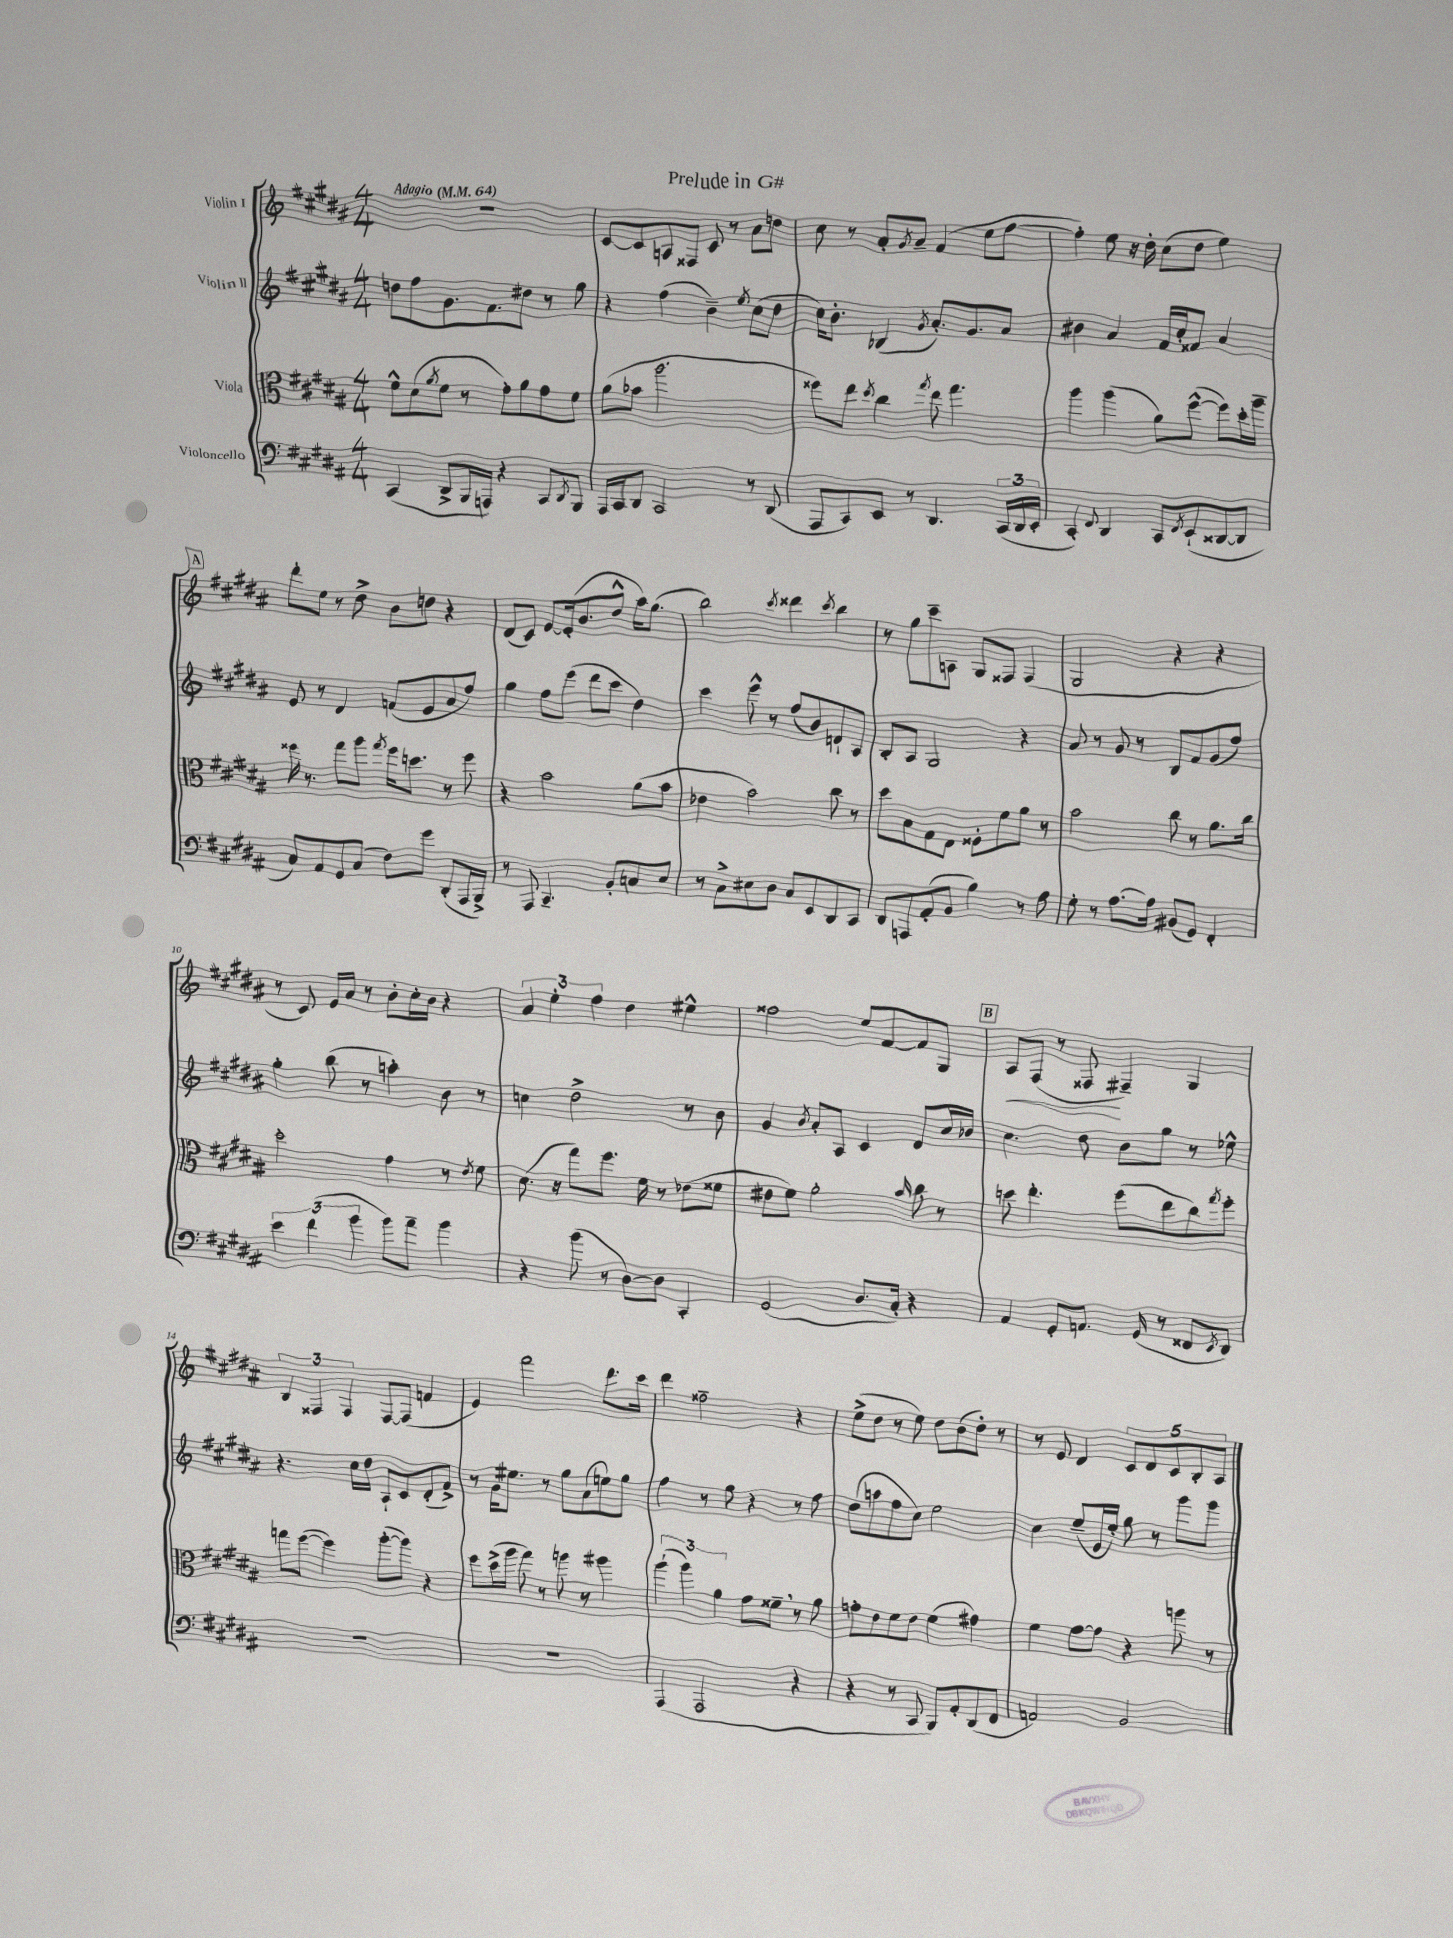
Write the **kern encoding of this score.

**kern	**kern	**kern	**kern	**dynam
*part4	*part3	*part2	*part1	*part1
*staff4	*staff3	*staff2	*staff1	*staff1
*I"Violoncello	*I"Viola	*I"Violin II	*I"Violin I	*
*clefF4	*clefC3	*clefG2	*clefG2	*
*k[f#c#g#d#a#]	*k[f#c#g#d#a#]	*k[f#c#g#d#a#]	*k[f#c#g#d#a#]	*
*M4/4	*M4/4	*M4/4	*M4/4	*
*MM64	*MM64	*MM64	*MM64	*
=1	=1	=1	=1	=1
!	!	!	!LO:TX:a:B:t=Adagio	!
(4CC#/	8f#^^\L	8ddn\L	1r	.
.	(8d#\	8ff#\	.	.
.	8qa#/	.	.	.
8DD#^/L	8f#\J	8.g#\	.	.
16BBB/L	8r	.	.	.
16AAAn/JJ)	.	8.f#\	.	.
4r	8g#'\L)	.	.	.
.	8a#\	8dd#X\J	.	.
8CC#/L	8g#\	8r	.	.
8qDD#/	.	.	.	.
8BBB/J	8f#\J	8gg#\	.	.
=2	=2	=2	=2	=2
16AAA#/LL	(8a#\L	4r	[8c#/L	.
16CC#/J	.	.	.	.
8DD#/J	8b-X\J	.	8c#/]	.
2CC#/	2.aa#\	(4ff#\	8An/	.
.	.	.	8F##X/J	.
.	.	4b~\)	8c#/	.
.	.	.	8r	.
.	.	8qee/	.	.
8r	.	(8cc#\L	8a#\L	.
(8DD#/	.	8dd#\J	8ddn\J	.
=3	=3	=3	=3	=3
8AAA#/L	8ff##X\L)	16cc#\KL)	8cc#\	.
.	.	8.b'\J	.	.
8CC#/)	8ee\J	.	8r	.
.	8qdd#/	.	.	.
8EE/J	4cc#\	(4B-X/	8a#'/L	.
.	.	.	8qg#/	.
8r	.	.	8a#~/J	.
.	8qgg#/	8qg#/	.	.
4.DD#/	8ee\	8.a#'/L)	(4f#/	.
.	4.gg#\	.	.	.
.	.	8.g#/	.	.
.	.	.	8ee\L	.
(24CC#/LL	.	8a#/J	[8ff#\J	.
24DD#/	.	.	.	.
24EE'/JJ	.	.	.	.
=4	=4	=4	=4	=4
4CC#'/)	4aa#\	4b#X\	4ff#'\])	.
8qqFF#/	.	.	.	.
4DD#/	(4aa#\	4a#/	8ee\	.
.	.	.	16r	.
.	.	.	16dd#'\	.
8CC#/L	8a#\L)	16f#/LL	(8cc#\L	.
.	.	16cc#'/J	.	.
8qFF#/	.	.	.	.
(8EE`/	([8ff#^^\J	8f##X/J	8dd#\J	.
[8DD##X/	8ff#\L])	4a#/	4ee\)	.
8DD##/J]	16dd#'\L	.	.	.
.	16aa#~\JJ	.	.	.
!!LO:LB:g=z
!!LO:REH:place=s1:t=A
=5	=5	=5	=5	=5
8C#/L)	16ff##X\	8e/	8ddd#'\L	.
.	8.r	.	.	.
8AA#/	.	8r	8ee\J	.
8GG#/	8gg#\L	4d#/	8r	.
(8C#/J	8aa#\J	.	8dd#^\	.
.	8qgg#/	.	.	.
8F#\L)	16ff##\KL	(8fn/L	8b\L	.
.	8.ddn\J	.	.	.
8g#\J	.	8e/	8ddn\J	.
(8DD#'/L	8r	8a#/	4r	.
16AAA#/L	8ff##\	8ff#/J)	.	.
16BBB^/JJ)	.	.	.	.
=6	=6	=6	=6	=6
8r	4r	4gg#\	(8d#/L	.
8AAA#/	.	.	8c#/J)	.
4.CC#~/	2b\	8ff#\L	[8e/L	.
.	.	(8eee\J	(16e'/k]	.
.	.	.	8.b/	.
.	.	8ddd#\L	.	.
8BB'/L	.	8ccc#\J	8dd#^^/J	.
8Cn/	(8a#\L	4dd#\)	16aa#\KL)	.
.	.	.	(8.gg#\J	.
8E/J	8b\J	.	.	.
=7	=7	=7	=7	=7
8r	4e-X\	4ccc#\	2bb\)	.
8C#^\L	.	.	.	.
8E#X\	2b\)	8eee^^\	.	.
8D#\J	.	8r	.	.
.	.	.	8qccc#/	.
8C#/L	.	(8ff#/L	4ddd##X\	.
8EE/	.	8b/)	.	.
.	.	.	8qccc#/	.
8DD#/	8cc#\	8dn`/	4bb\	.
8CC#/J	8r	8A#/J	.	.
=8	=8	=8	=8	=8
8DD#/L	8dd#\L	8B'/L	8r	.
8AAAn/	8B\	8A#/J	8gg#\L	.
(8AA#'/	8G#\	2G#/	8ccc#~\	.
8BB/J	8E\J	.	8An\J	.
4B\)	8F##X'\L	.	8G#/L	.
.	8f#\	.	8F##X/J	.
8r	8a#\J	4r	(4F##/	.
8A#\	8r	.	.	.
=9	=9	=9	=9	=9
8G#'\	2b\	8a#/	2G#/	.
8r	.	8r	.	.
[8.A#\L	.	8g#/	.	.
.	.	8r	.	.
16A#\Jk]	.	.	.	.
(8BB#X/L	8cc#\	8B/L	4r	.
8GG#/J)	8r	8f#/	.	.
4FF#'/	8.a#\L	(8g#/	4r	.
.	.	8ff#/J)	.	.
.	16cc#\Jk	.	.	.
!!LO:LB:g=z
=10	=10	=10	=10	=10
6e\	2dd#'\	4gg#'\	8r	.
.	.	.	8c#/)	.
(6f#\	.	.	.	.
.	.	(8bb\	16e/LL	.
.	.	.	16a#/JJ	.
6b\	.	.	.	.
.	.	8r	8r	.
8b\L)	4g#\	4aan'\)	8b'\L	.
8a#~\J	.	.	16cc#'\L	.
.	.	.	16b\JJ	.
4b\	8r	8b\	4r	.
.	8qe/	.	.	.
.	8f#\	8r	.	.
=11	=11	=11	=11	=11
4r	(8.d#\	4ccn\	6a#/	.
.	.	.	6ee'\	.
.	16r	.	.	.
(8b\	8gg#\L)	2dd#^\	.	.
.	.	.	6ff#\	.
8r	8.ff#\J	.	.	.
[8D#\L)	.	.	4dd#\	.
.	16f#\	.	.	.
8D#\J]	8r	.	.	.
4CC#'/	(8e-X\L	8r	4ee#X^^\	.
.	8f##X\J	8b\	.	.
=12	=12	=12	=12	=12
(2GG#/	8e#X\L	4g#/	2ff##X\	.
.	8f#\J)	.	.	.
.	.	8qb/	.	.
.	2a#'\	8a#'/L	.	.
.	.	8A#/J	.	.
8.D#/L	.	4c#/	8ee/L	.
.	.	.	[8f#/	.
16C#'/Jk)	.	.	.	.
.	16qqb/	.	.	.
4r	8cc#\	8d#/L	8f#/]	.
.	8r	16cc#/L	8G#/J	.
.	.	16b-X/JJ	.	.
!!LO:REH:place=s1:t=B
=13	=13	=13	=13	=13
!	!	!	!	!LO:HP:b
4AA#/	8ddn\	4.cc#\	8A#/L	<
.	4.ee'\	.	(8F#/J	.
8GG#'/L	.	.	8r	.
8.AAn/J	.	8dd#\	8F##X/	.
.	(8ff#\L	8b\L	4F#X~/)	[
(16GG#/	.	.	.	.
8r	8ee\	8gg#\J	.	.
8FF##X/L	8cc#\)	8r	4G#/	.
8qEE/	8qgg#/	.	.	.
8DD#/J)	8ff#'\J	8ee-X^^\	.	.
!!LO:LB:g=z
=14	=14	=14	=14	=14
1r	8ggn\L	4.r	6B/	.
.	([8ff#\J	.	.	.
.	.	.	6F##X/	.
.	4ff#\])	.	.	.
.	.	.	6F##/	.
.	.	16cc#\LL	.	.
.	.	16dd#\JJ	.	.
.	([8aa#'\L	8A#`/L	[8F##/L	.
.	8aa#\J])	8c#/	(8F##/J]	.
.	4r	(8d#'/	4fn/	.
.	.	8f#^/J)	.	.
=15	=15	=15	=15	=15
1r	8ff#\L	8r	4e/)	.
.	(16dd#^\L	16g#\KL	.	.
.	16aa#\JJ	8.ee#X\J	.	.
.	8gg#\)	.	2fff#\	.
.	8r	8r	.	.
.	8aan\	8gg#\L	.	.
.	8r	(8a#\	.	.
.	4aa#X\	8een\)	8.ddd#\L	.
.	.	8gg#\J	.	.
.	.	.	16ccc#\Jk	.
=16	=16	=16	=16	=16
(4AAA#/	(6aa#`\	4ff#\	4ddd#\	.
.	6aa#\)	.	.	.
2AAA#/	.	8r	2ff##X~\	.
.	6a#\	.	.	.
.	.	8gg#\	.	.
.	8g#\L	4r	.	.
.	8f##X~,\J	.	.	.
4r	8r	8r	4r	.
.	8a#\	8ff#\	.	.
=17	=17	=17	=17	=17
4r	8gn'\L	(8dd#\L	(8ee^\L	.
.	8e\	8aan\	8dd#\J	.
8r	8f#\	8ff#\	8r	.
8CC#/	8e\J	8cc#\J)	8ee\)	.
8BBB/L)	(4f#\	2ee\	8dd#\L	.
8AA#'/	.	.	(8b\	.
(8DD#/	4g#X\)	.	8dd#'\J)	.
8FF#/J	.	.	8r	.
=18	=18	=18	=18	=18
2AAn/)	4f#\	4cc#\	8r	.
.	.	.	8e/	.
.	[8g#\L	(8ee~/L	4d#/	.
.	8g#\J]	16e/L	.	.
.	.	16ee'/JJ)	.	.
2BB/	4r	8gg#\	10c#/L	.
.	.	.	10d#/	.
.	.	8r	.	.
.	.	.	10c#/	.
.	8aan\	8ggg#\L	.	.
.	.	.	10B'/	.
.	8r	8ggg#\J	.	.
.	.	.	10A#/J	.
==	==	==	==	==
*-	*-	*-	*-	*-
